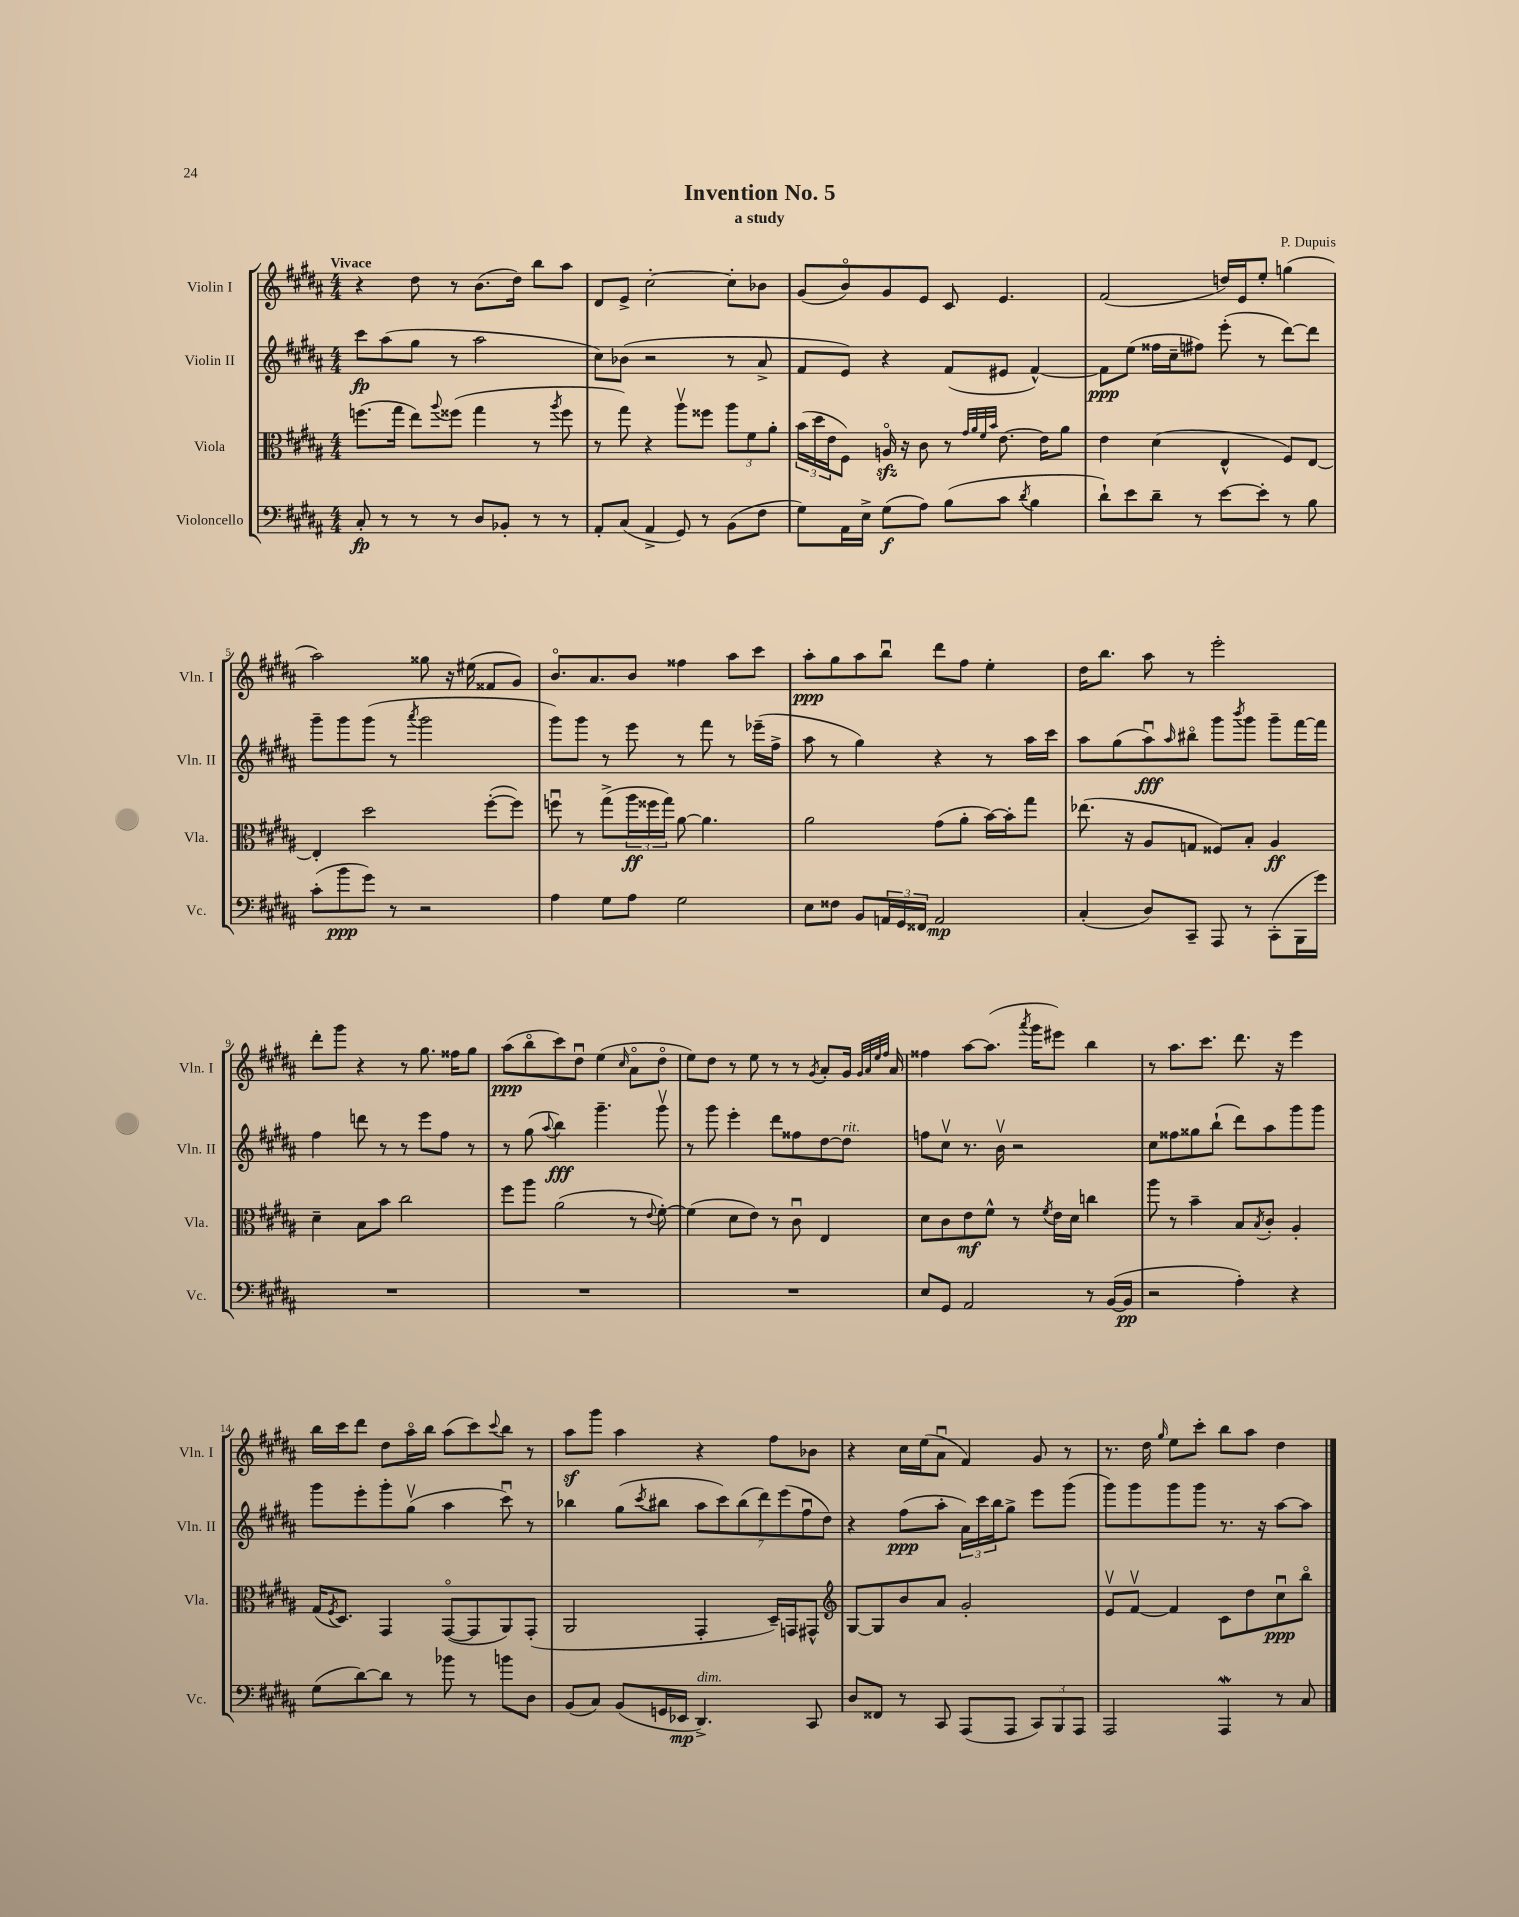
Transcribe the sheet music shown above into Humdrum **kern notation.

**kern	**kern	**kern	**kern
*staff4	*staff3	*staff2	*staff1
*clefF4	*clefC3	*clefG2	*clefG2
*k[f#c#g#d#a#]	*k[f#c#g#d#a#]	*k[f#c#g#d#a#]	*k[f#c#g#d#a#]
*M4/4	*M4/4	*M4/4	*M4/4
8C#'/	(8.ff\L	8ccc#\L	4r
8r	.	(8aa#\	.
.	16gg#\Jk	.	.
8r	8ee\L)	8gg#\J	8dd#\
.	8qqaa#/	.	.
8r	(8ff##\J	8r	8r
8D#/L	4gg#\	2aa#\	(8.b\L
8BB-'/J	.	.	.
.	.	.	16dd#\Jk)
8r	8r	.	8bb\L
.	8qaa#/	.	.
8r	8ff##\	.	8aa#\J
=	=	=	=
8AA#'/L	8r	8cc#\L)	8d#/L
(8C#/J	8gg#\)	(8b-\J	8e^/J
4AA#^/	4r	2r	[2cc#'\
8GG#/)	8aa#v\L	.	.
8r	8ff##\J	.	.
(8BB\L	12aa#\L	8r	8cc#'\]L
.	12f#\	.	.
8F#\J	.	8a#^/	8b-\J
.	12a#'\J	.	.
=	=	=	=
8G#\L)	(24b\LL	8f#/L	(8g#/L
.	24dd#\	.	.
.	24e\J	.	.
16AA#\L	8F#\J)	8e/J)	8bo/)
16E^\JJ	.	.	.
(8G#\L	16Ao/	4r	8g#/
.	16r	.	.
8A#\J)	8c#\	.	8e/J
(8B\L	8r	(8f#/L	8c#/
.	32qqg#/LLL	.	.
.	32qqa#/	.	.
.	32qqf#/	.	.
.	32qqb/JJJ	.	.
8c#\J	[8.e\	8e#/J	4.e/
8qd#/	.	.	.
4B\	.	[4f#^^/)	.
.	16e\]LK	.	.
.	8a#\J	.	.
=	=	=	=
8d#`\L)	4e\	8f#\]L	(2f#/
8e\	.	(8ee\J	.
8d#~\J	(4d#\	16ff##\LL	.
.	.	16cc#~\J	.
8r	.	8ff#\J)	.
[8e\L	4E^^/	(8eee'\	16dd/LL)
.	.	.	16e/J
8e'\]J	.	8r	8ee'/J
8r	8F#/L)	[8ddd#\L)	(4gg\
8B\	[8E/J	8ddd#\]J	.
=	=	=	=
(8c#'\L	4E'/]	8ggg#~\L	2aa#\)
8b\	.	8ggg#\	.
8g#\J)	2dd#\	(8ggg#\J	.
8r	.	8r	.
.	.	8qaaa#/	.
2r	.	2ggg#\	8gg##\
.	.	.	16r
.	.	.	(16ee#\
.	([8ff#'\L	.	8f##/L
.	8ff#\]J)	.	8g#/J)
=	=	=	=
4A#\	8ffu\	8ggg#\L)	8.bo/L
.	8r	8ggg#\J	.
.	.	.	8.a#/
8G#\L	(8gg#^\L	8r	.
8A#\J	24aa#\L	8eee\	8b/J
.	24ff##\	.	.
.	24gg#\JJ)	.	.
2G#\	[8a#\	8r	4ff##\
.	4.a#\]	8fff#\	.
.	.	8r	8aa#\L
.	.	(16eee-~\LL	8ccc#\J
.	.	16ff#^\JJ	.
=	=	=	=
8E\L	2a#\	8aa#\	8aa#'\L
8F##\J	.	8r	8gg#\
8BB/L	.	4gg#\)	8aa#\
24AA/L	.	.	8bbu\J
24GG#/	.	.	.
24FF##/JJ	.	.	.
2AA/	(8g#\L	4r	8ddd#\L
.	8a#'\J	.	8ff#\J
.	[16b\LL)	8r	4ee'\
.	16b'\]J	.	.
.	8gg#\J	16aa#\LL	.
.	.	16ccc#\JJ	.
=	=	=	=
(4C#'/	(8.ee-\	8aa#\L	16dd#\LK
.	.	.	8.bb\J
.	.	(8gg#\	.
.	16r	.	.
8D#/L)	8A#/L	8aa#u\)	8aa#\
.	.	16qqaa#/	.
8CC#~/J	8G/J	8bb#o\J	8r
8AAA#/	8F##/L)	8ggg#\L	2eee'\
.	.	8qbbb/	.
8r	8B'/J	8ggg#\J	.
(8CC#'\L	4A#/	8ggg#~\L	.
16BBB\L	.	[16fff#\L	.
16g#\JJ)	.	16fff#\]JJ	.
=	=	=	=
1r	4d#~\	4ff#\	8ddd#'\L
.	.	.	8ggg#\J
.	8B\L	8ddd\	4r
.	8b\J	8r	.
.	2cc#\	8r	8r
.	.	8eee\L	8.gg#\
.	.	8ff#\J	.
.	.	.	16ff##\LK
.	.	8r	8gg#\J
=	=	=	=
1r	8ff#\L	8r	(8aa#\L
.	8aa#\J	(8gg#\	8bbo\
.	.	8qqaa#/	.
.	(2a#\	4bb\)	8ccc#\)
.	.	.	8dd#u\J
.	.	4.ggg#~\	(4ee\
.	.	.	16qqcc#/
.	8r	.	8a#o\L
.	8qqe/	.	.
.	[8f#'\)	8ggg#v\	8dd#o\J
=	=	=	=
1r	(4f#\]	8r	8ee\L)
.	.	8ggg#\	8dd#\J
.	8d#\L	4eee'\	8r
.	8e\J)	.	8ee\
.	8r	8ddd#\L	8r
.	8c#u\	8ff##\	8r
.	.	.	8qg#/
.	4E/	[8dd#\	8a#'/L
.	.	8dd#\]J	16g#/Jk
.	.	.	32qqg#/LLL
.	.	.	32qqa#/
.	.	.	32qqee/
.	.	.	32qqff#/JJJ
.	.	.	16a#/
=	=	=	=
8E/L	8d#\L	8ff\L	4ff##\
8GG#/J	8c#\	8cc#v\J	.
2AA#/	8e\	8.r	[8aa#\L
.	8f#^^\J	.	(8.aa#\]J
.	.	16bv\	.
.	8r	2r	.
.	.	.	8qaaa#/
.	.	.	16ggg#\LK
.	8qf#/	.	.
.	16e\LL	.	8eee#\J)
.	16d#\JJ	.	.
8r	4cc\	.	4bb\
([16BB/LL	.	.	.
16BB/]JJ	.	.	.
=	=	=	=
2r	8aa#\	8cc#\L	8r
.	8r	8ff##\	8.aa#\L
.	4b~\	8gg##\	.
.	.	.	8.ccc#\J
.	.	(8bb`\J	.
4A#'\)	8B/L	8ddd#\L)	8.ddd#\
.	8qB/	.	.
.	8c#'/J	8aa#\	.
.	.	.	16r
4r	4A#'/	8ggg#\	4eee\
.	.	8ggg#\J	.
=	=	=	=
(8G#\L	(16G#/LK	8ggg#\L	16bb\LL
.	8qF#/	.	.
.	8.D#/J)	.	16ccc#\J
[8d#\)	.	8eee'\	8ddd#\J
8d#\]J	4GG#/	8ggg#'\	8dd#\L
8r	.	(8gg#v\J	16aa#o\L
.	.	.	16bb\JJ
8b-\	([8GG#o/L	4aa#\	(8aa#\L
8r	8GG#/]	.	8ccc#\)
.	.	.	8qqccc#/
8b\L	8AA#/)	8ccc#u\)	8bb\J
8D#\J	(8GG#'/J	8r	8r
=	=	=	=
(8BB/L	2AA#/	4bb-\	8aa#\L
8C#/J)	.	.	8ggg#\J
(8BB/L	.	(8gg#\L	4aa#\
.	.	8qccc#/	.
16GG/L	.	8bb#\J	.
16EE-/JJ	.	.	.
4.DD#^/)	4GG#'/	14aa#\L	4r
.	.	14ccc#\)	.
.	.	(14bb#\	.
.	.	14ddd#\)	.
.	16D#~/LL)	.	8ff#\L
.	.	(14eee\	.
.	16GG/J	.	.
.	.	14ff#u\	.
8CC#/	8GG#^^/J	.	8b-\J
.	.	14dd#\J)	.
=	=	=	=
*	*clefG2	*	*
8D#/L	[8G#/L	4r	4r
8FF##/J	8G#/]	.	.
8r	8b/	(8ff#\L	16cc#\LL
.	.	.	(16ee\J
8CC#/	8a#/J	8aa#'\J	8a#u\J
(8AAA#/L	2g#'/	24a#\LL)	4f#/)
.	.	24ccc#\	.
.	.	24bb\J	.
8AAA#/J	.	8gg#^\J	.
12CC#/L)	.	8eee\L	8g#/
12BBB/	.	.	.
.	.	(8ggg#\J	8r
12AAA#/J	.	.	.
=	=	=	=
2AAA#/	8ev/L	8ggg#\L)	8.r
.	[8f#v/J	8ggg#\	.
.	.	.	16dd#\
.	.	.	16qqgg#/
.	4f#/]	8ggg#\	8ee\L
.	.	8ggg#\J	8ccc#'\J
4AAA#/	8c#\L	8.r	8bb\L
.	8dd#\	.	8aa#\J
.	.	16r	.
8r	8cc#u\	[8aa#\L	4dd#\
8C#/	8bbo\J	8aa#\]J	.
==	==	==	==
*-	*-	*-	*-
